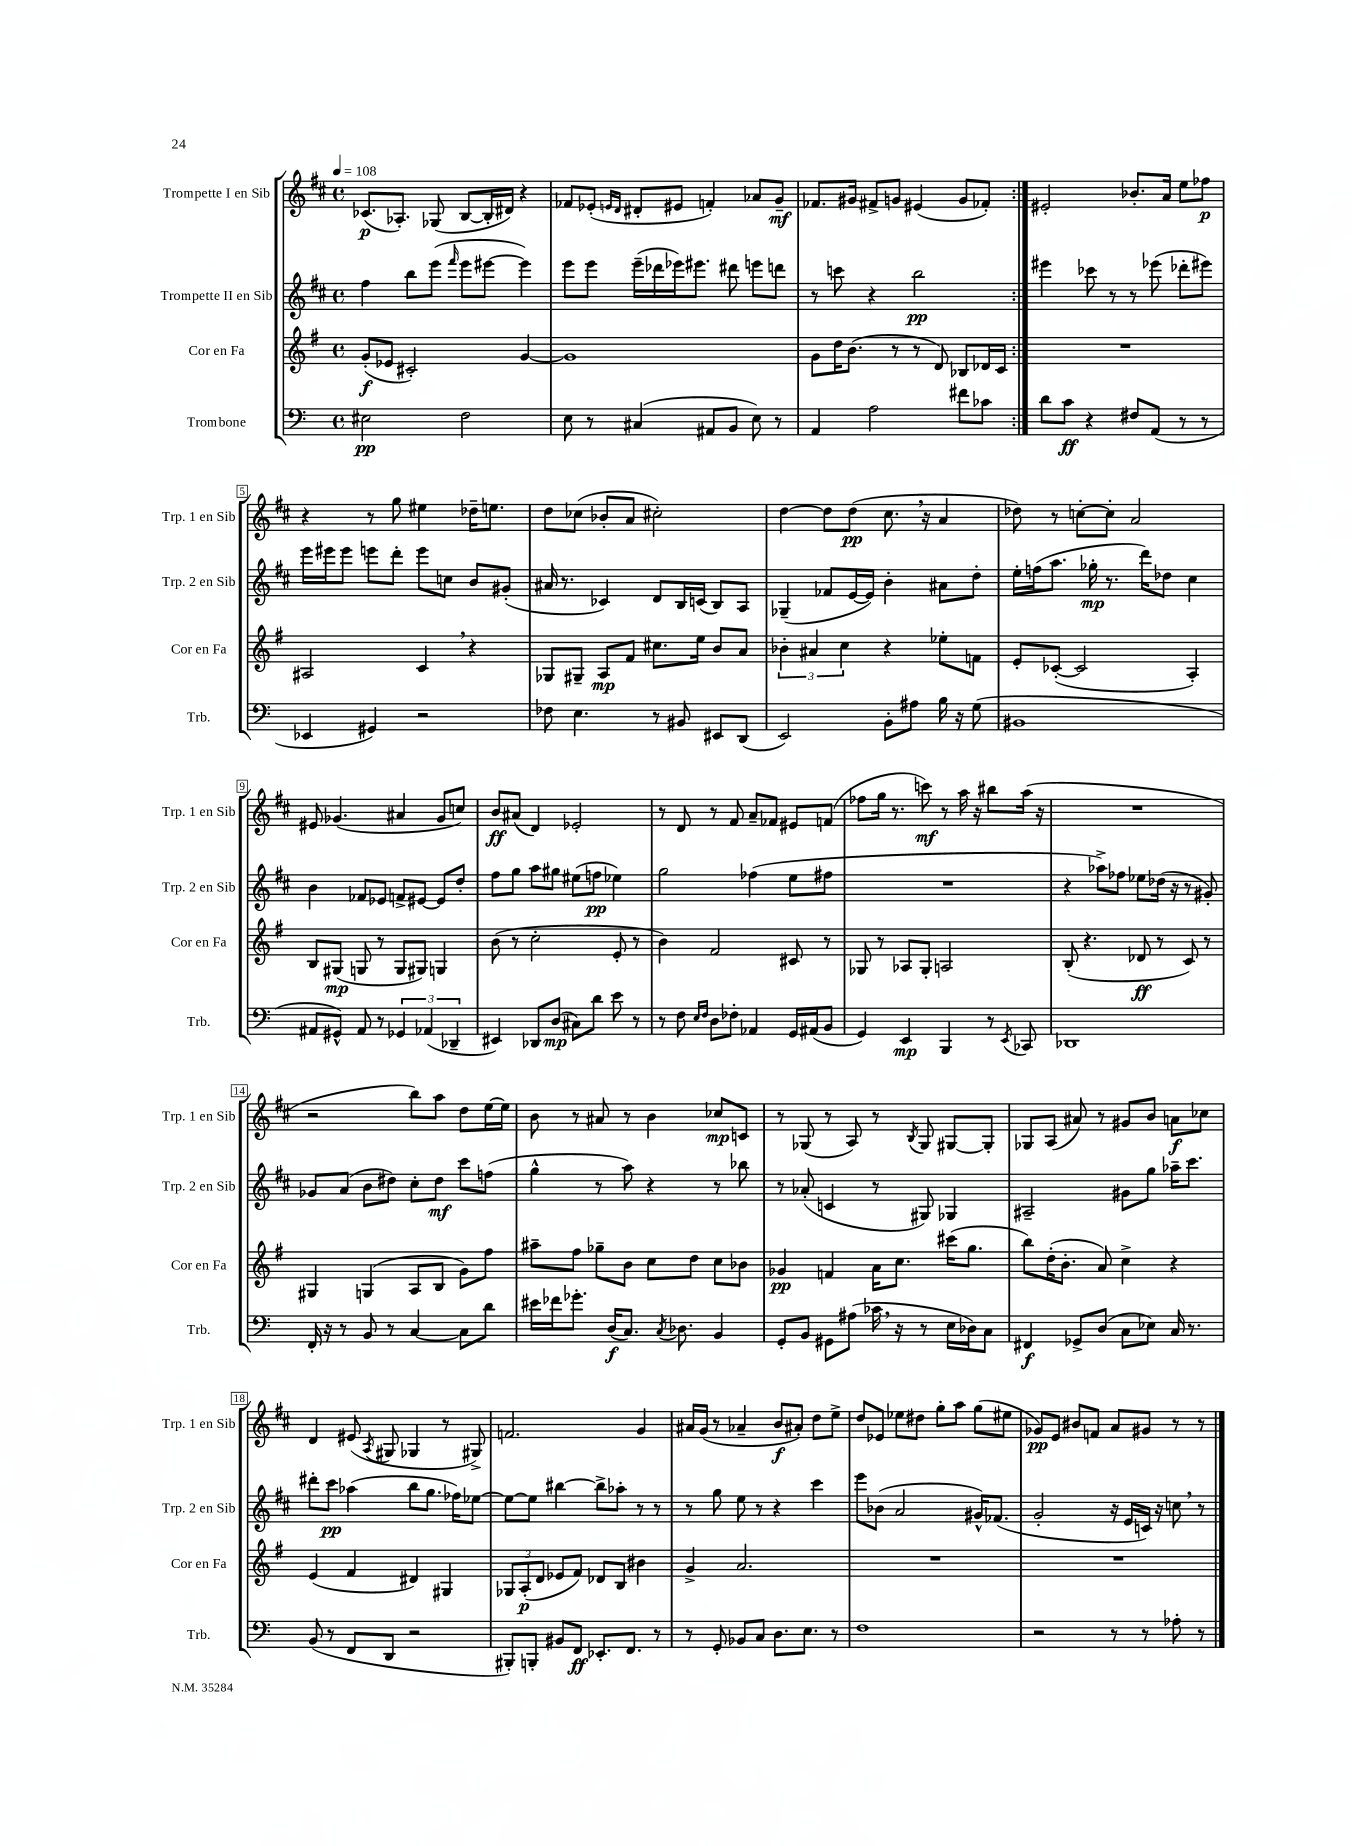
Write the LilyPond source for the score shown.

<<
\new StaffGroup <<
\new Staff = "s0" \with { instrumentName = "Trompette I en Sib" shortInstrumentName = "Trp. 1 en Sib" } {
    \clef treble \key d \major \defaultTimeSignature \time 4/4 \tempo 4 = 108
    \autoBeamOff \repeat volta 2 { ces'8.[\p( aes8.]-.) ges8( b8[~ b16-. dis'16]) r4 |
    fes'8[ ees'8]-.( \grace { e'16[ d'16] } dis'8[-. eis'8] f'4-.) aes'8[ g'8]--\mf |
    fes'8.[ gis'16] fis'8[-> g'8] eis'4( g'8[ fes'8]-.) | }
    eis'2-. bes'8.[-. a'16] e''8[ fes''8]\p |
    r4 r8 g''8 eis''4 des''16[-- e''8.] |
    d''8[ ces''8]( bes'8[-. a'8] cis''2-.) |
    d''4~ d''8[ d''8]\pp( cis''8. \breathe r16 a'4 |
    des''8) r8 c''8[~-. c''8]-. a'2 |
    eis'8 ges'4.( ais'4 ges'8[ c''8]) |
    b'8[\ff ais'8]( d'4) ees'2-. |
    r8 d'8 r8 fis'8 a'8[-- fes'8] eis'8[ f'8]( |
    fes''8[ g''16] r8. c'''8\mf) r8 a''16 r16 bis''8[ a''16]( r16 |
    R1 |
    r2 b''8[) a''8] d''8[ e''16~ e''16] |
    b'8 r8 ais'8 r8 b'4 ces''8[\mp c'8] |
    r8 ges8( r8 a8) r8 \acciaccatura { b8 } ges8 gis8[~ gis8]-. |
    ges8[ a8]( ais'8) r8 gis'8[ b'8] a'8[\f ces''8] |
    d'4 eis'8( \acciaccatura { a8 } gis8 ges4 r8 gis8->) |
    f'2. g'4 |
    ais'16[ g'16]( r8 aes'4-- b'8[\f ais'8]-.) d''8[ e''8]-> |
    d''8[ ees'8] ees''8[ dis''8] g''8[-. a''8] g''8[( eis''8] |
    ges'8[\pp) e'8] bis'8[ f'8] a'8[ gis'8] r8 r8 \bar "|." |
}
\new Staff = "s1" \with { instrumentName = "Trompette II en Sib" shortInstrumentName = "Trp. 2 en Sib" } {
    \clef treble \key d \major \defaultTimeSignature \time 4/4
    \autoBeamOff \repeat volta 2 { fis''4 b''8[ e'''8]( \grace { fis'''16 } e'''8[ eis'''8]~ eis'''4) |
    e'''8[ e'''8] e'''16[--( des'''16 ees'''16) eis'''8.] dis'''8 e'''8[ d'''8] |
    r8 c'''8 r4 b''2\pp | }
    eis'''4 ces'''8 r8 r8 ees'''8( des'''8[-. eis'''8]) |
    e'''16[ eis'''16 eis'''8] e'''8[ d'''8]-. e'''8[ c''8] b'8[ gis'8]-.( |
    ais'16 r8. ces'4) d'8[ b16 c'16]( b8[) a8] |
    ges4--( fes'8[ e'16~ e'16]) b'4-. ais'8[ d''8]-. |
    e''16[-. f''16( a''8.] ges''16-.\mp r8. d'''16[) des''8] cis''4 |
    b'4 fes'8[ ees'8] f'8[-> eis'8]~ eis'8[ d''8]-. |
    fis''8[ g''8] a''8[ gis''8] eis''8[( f''8]\pp ees''4) |
    g''2 fes''4( e''8[ fis''8] |
    R1 |
    r4 aes''8[->) fes''8] ees''8[ des''16]( r16 r8 gis'8-.) |
    ges'8[ a'8]( b'8[ dis''8]) cis''8[-. dis''8]\mf cis'''8[ f''8]( |
    g''4-^ r8 a''8) r4 r8 bes''8 |
    r8 aes'8-.( c'4 r8 gis8) ges4 |
    ais2-- gis'8[ g''8] aes''16[-- cis'''8.] |
    dis'''8[-. cis'''8]\pp aes''4( b''8[ g''8.] fes''16[) ees''8]~ |
    ees''8[~ ees''8] bis''4~ bis''8[-> aes''8]-. r8 r8 |
    r8 g''8 e''8 r8 r4 cis'''4 |
    e'''8[ bes'8]( a'2 gis'16[-^) fes'8.]( |
    g'2-. r16 e'16[ c'16]) r16 c''8 \breathe r8 \bar "|." |
}
\new Staff = "s2" \with { instrumentName = "Cor en Fa" shortInstrumentName = "Cor en Fa" } {
    \clef treble \key g \major \defaultTimeSignature \time 4/4
    \autoBeamOff \repeat volta 2 { g'8[-.\f( ees'8] cis'2-.) g'4~ |
    g'1 |
    g'8[ d''16 b'8.]( r8 r8 d'8) bes8[ des'16 c'16] | }
    R1 |
    ais2 c'4 \breathe r4 |
    ges8[ gis8]-- a8[\mp fis'8] cis''8.[ e''16] b'8[ a'8] |
    \tuplet 3/2 { bes'4-. ais'4 c''4 } r4 ees''8[-. f'8] |
    e'8[-. ces'8]~-.( ces'2 a4-.) |
    b8[ gis8]\mp( g8 r8 g8[ gis8]) g4 |
    b'8( r8 c''2-. e'8-. r8 |
    b'4) fis'2 cis'8 r8 |
    ges8 r8 aes8[ ges8]-. a2 |
    b8-.( r4. des'8\ff r8 c'8) r8 |
    gis4 g4( a8[ b8] g'8[) fis''8] |
    ais''8[-- fis''8] ges''8[-- b'8] c''8[ d''8] c''8[ bes'8] |
    ges'4\pp f'4 a'16[ c''8.] cis'''16[( g''8.] |
    b''8[) d''16-.( b'8.]-. a'8) c''4-> r4 |
    e'4( fis'4 dis'4) gis4 |
    \tuplet 3/2 { ges8[ a8-.\p( d'8] } ees'8[ fis'8]) des'8[ b8] bis'4 |
    g'4-> a'2. |
    R1 |
    R1 \bar "|." |
}
\new Staff = "s3" \with { instrumentName = "Trombone" shortInstrumentName = "Trb." } {
    \clef bass \key c \major \defaultTimeSignature \time 4/4
    \autoBeamOff \repeat volta 2 { eis2\pp f2 |
    e8 r8 cis4( ais,8[ b,8] e8) r8 |
    a,4 a2 fis'8[ ces'8] | }
    d'8[ c'8]\ff r4 fis8[ a,8]( r8 r8 |
    ees,4 gis,4) r2 |
    fes8 e4. r8 bis,8 eis,8[ d,8]( |
    e,2) b,8[-. ais8] b16 r16 g8( |
    bis,1 |
    ais,8[ gis,8]-^) ais,8 r8 \tuplet 3/2 { ges,4 aes,4( des,4-- } |
    eis,4) des,8[ d8]\mp( cis8[) d'8] e'8 r8 |
    r8 f8 \grace { e16[ f16] } d8[ fes8]-. aes,4 g,16[ ais,16( b,8] |
    g,4) e,4\mp b,,4 r8 \acciaccatura { e,8 } ces,8 |
    des,1 |
    f,16-. r16 r8 b,8 r8 c4~ c8[ d'8] |
    eis'16[ fes'16 ges'8.]-. d16[\f( c8.]) \acciaccatura { c8 } des8. b,4 |
    g,8[-. b,8] gis,8[ ais8]( ces'16 \breathe r16 r8 e16[ des16) c8] |
    fis,4\f ges,8[-> d8]( c8[ ees8]) c16 r8. |
    b,8( r8 f,8[ d,8] r2 |
    bis,,8[-.) b,,8]-. bis,8[ f,8]\ff ees,8.[-. f,8.] r8 |
    r8 g,8-. bes,8[ c8] d8.[ e8.] r8 |
    f1 |
    r2 r8 r8 aes8-. r8 \bar "|." |
}
>>
>>
\layout { \context { \Score \override BarNumber.stencil = #(make-stencil-boxer 0.1 0.3 ly:text-interface::print) } }
